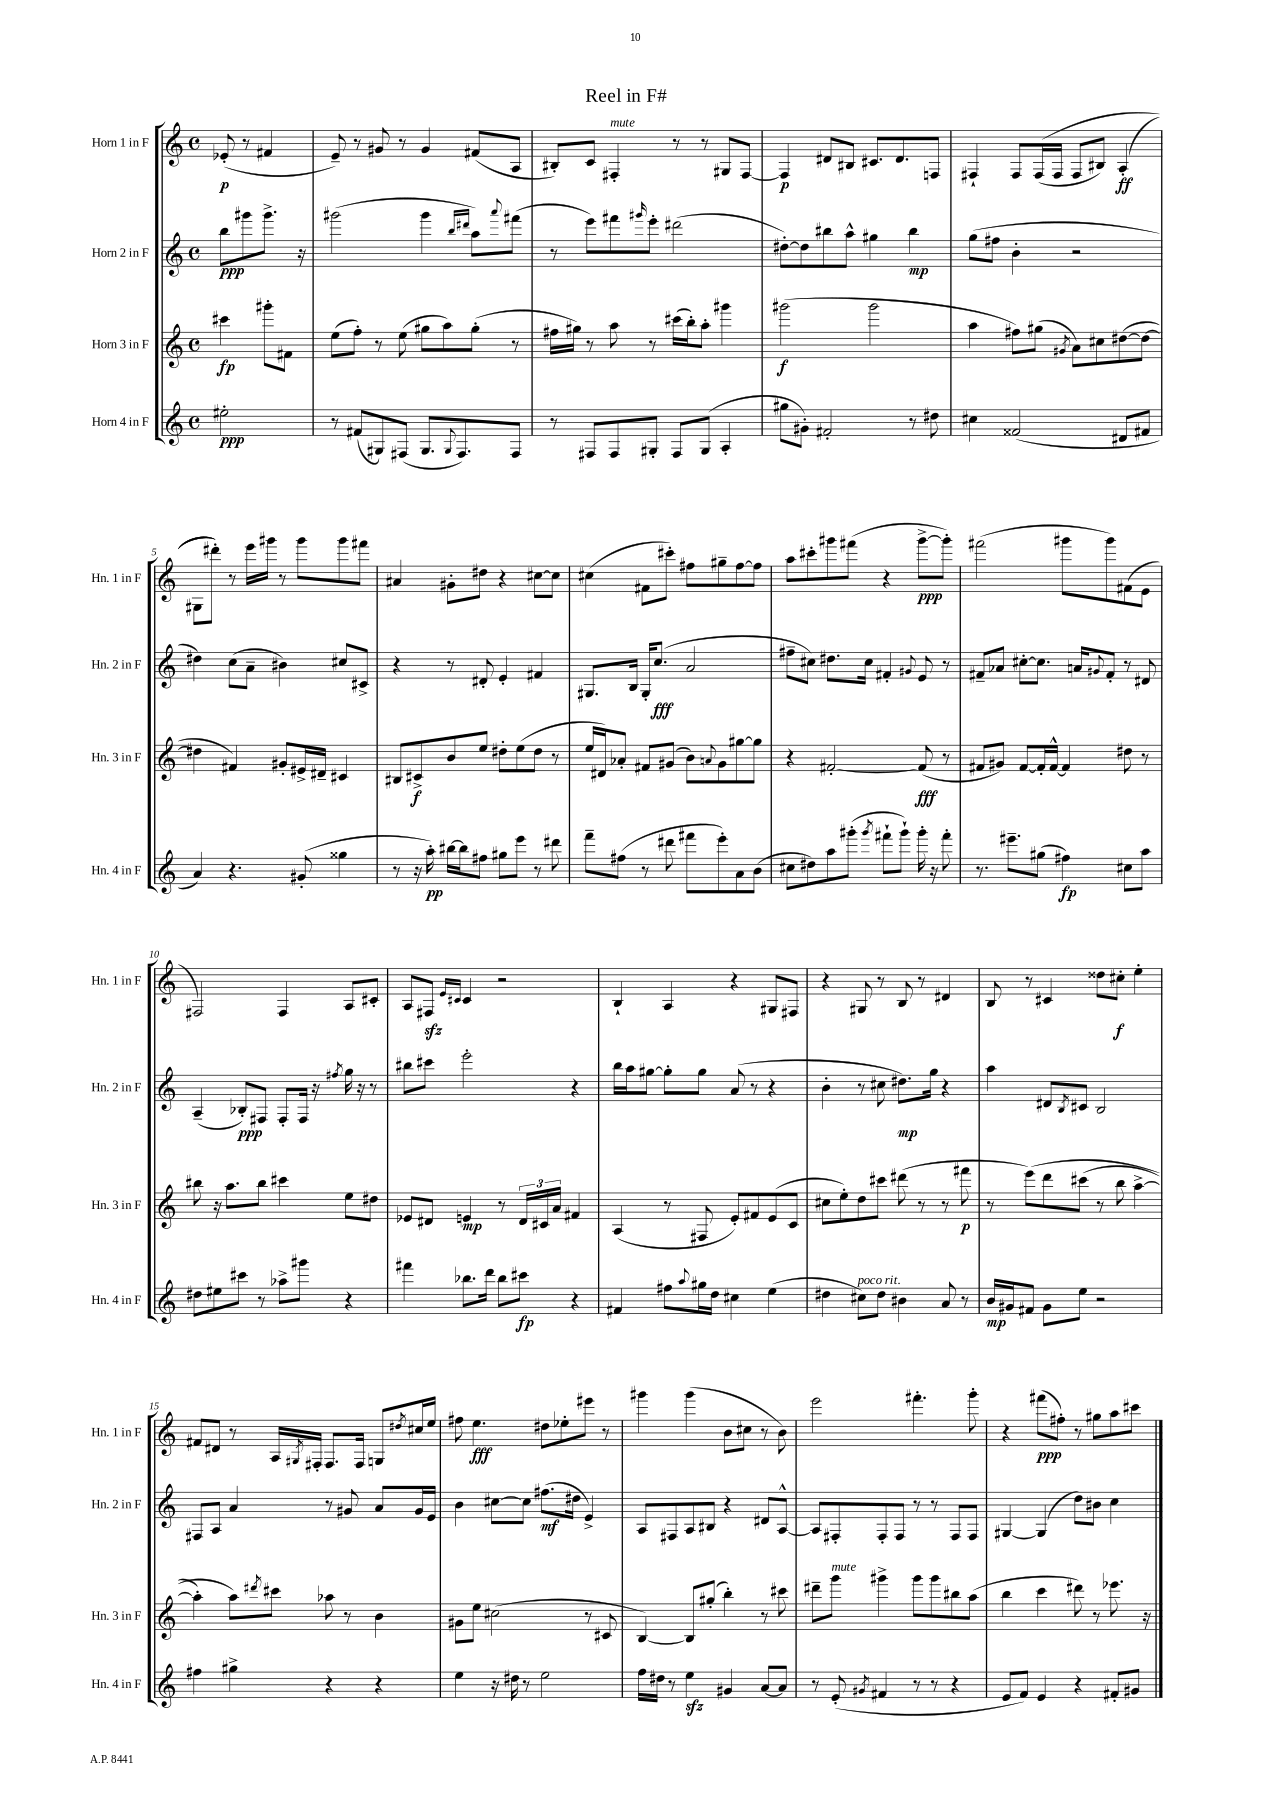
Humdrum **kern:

**kern	**dynam	**kern	**dynam	**kern	**dynam	**kern	**dynam
*part4	*part4	*part3	*part3	*part2	*part2	*part1	*part1
*staff4	*staff4	*staff3	*staff3	*staff2	*staff2	*staff1	*staff1
*I"Horn 4 in F	*	*I"Horn 3 in F	*	*I"Horn 2 in F	*	*I"Horn 1 in F	*
*I'Hn. 4 in F	*	*I'Hn. 3 in F	*	*I'Hn. 2 in F	*	*I'Hn. 1 in F	*
*clefG2	*	*clefG2	*	*clefG2	*	*clefG2	*
*k[]	*	*k[]	*	*k[]	*	*k[]	*
*M4/4	*	*M4/4	*	*M4/4	*	*M4/4	*
*met(c)	*	*met(c)	*	*met(c)	*	*met(c)	*
=	=	=	=	=	=	=	=
2ee#X'\	ppp	4ccc#X\	fp	8bb\L	ppp	(8e-X'/	p
.	.	.	.	8ggg#X\	.	8r	.
.	.	8ggg#X'\L	.	8.ggg#^\J	.	4f#X/	.
.	.	8f#X\J	.	.	.	.	.
.	.	.	.	16r	.	.	.
=1	=1	=1	=1	=1	=1	=1	=1
8r	.	(8ee\L	.	(2ggg#X\	.	8e~/)	.
(8f#X/L	.	8ff'\J)	.	.	.	8r	.
8G#X/)	.	8r	.	.	.	8g#X/	.
(8F#X/J	.	(8ee\	.	.	.	8r	.
8.G#/L	.	8gg#X\L	.	4ggg#\	.	4g#/	.
.	.	8aa\)	.	.	.	.	.
8qqG#/	.	.	.	.	.	.	.
8.F#/)	.	.	.	.	.	.	.
.	.	.	.	16qqbb/LL	.	.	.
.	.	.	.	16qqddd#X/JJ	.	.	.
.	.	(8gg#'\J	.	8aa\L)	.	(8f#X/L	.
.	.	.	.	8qqaaa/	.	.	.
8F#/J	.	8r	.	(8fff#X\J	.	8A/J	.
=2	=2	=2	=2	=2	=2	=2	=2
8r	.	16ff#X\LL	.	8r	.	8B#X'/L)	.
.	.	16gg#X\JJ)	.	.	.	.	.
8F#X/L	.	8r	.	8eee\L)	.	8c/J	.
!	!	!	!	!	!	!LO:TX:a:i:t=mute	!
8F#/	.	8aa\	.	8fff#X\	.	4F#X'/	.
.	.	.	.	16qqggg#X/	.	.	.
8G#X'/J	.	8r	.	8eee'\J	.	.	.
8F#/L	.	(16ccc#X\LL	.	(2ddd#X\	.	8r	.
.	.	16bb'\J)	.	.	.	.	.
(8G#/J	.	8aa'\J	.	.	.	8r	.
4A'/	.	4ggg#X\	.	.	.	8G#X/L	.
.	.	.	.	.	.	[8F#/J	.
=3	=3	=3	=3	=3	=3	=3	=3
8gg#X\L	.	(2ggg#X\	f	[8dd#X'\L)	.	4F#/]	p
8g#X'\J)	.	.	.	8dd#\]	.	.	.
2f#X'/	.	.	.	8bb#X\	.	8d#X/L	.
.	.	.	.	8aa^^\J	.	8B#X/J	.
.	.	2ggg#\	.	4gg#X\	.	8.c#X/L	.
.	.	.	.	.	.	8.d#/	.
8r	.	.	.	4bb#\	mp	.	.
8dd#X\	.	.	.	.	.	8Fn/J	.
=4	=4	=4	=4	=4	=4	=4	=4
4cc#X\	.	4aa\	.	(8gg\L	.	4F#X`/	.
.	.	.	.	8ff#X\J	.	.	.
(2f##X/	.	8ff#X\L)	.	4b'\	.	8F#/L	.
.	.	(8gg#X\J	.	.	.	((16F#/L	.
.	.	.	.	.	.	16F#/JJ	.
.	.	8qg#X/	.	.	.	.	.
.	.	8a\L)	.	2r	.	8F#/L	.
.	.	8cc#X\	.	.	.	8B#X/J)	.
8d#X/L	.	([8dd#X\	.	.	.	(4A'/	ff
8f#X/J	.	8dd#\J_	.	.	.	.	.
!!LO:LB:g=z
=5	=5	=5	=5	=5	=5	=5	=5
4a/)	.	4dd#X\]	.	4dd#X\)	.	8G#X\L	.
.	.	.	.	.	.	8ddd#X'\J))	.
4.r	.	4f#X/)	.	(8cc\L	.	8r	.
.	.	.	.	8a~\J	.	16eee\LL	.
.	.	.	.	.	.	16ggg#X\JJ	.
.	.	8g#X'/L	.	4b#X\)	.	8r	.
(8g#X'/	.	16e#X^/L	.	.	.	8ggg#\L	.
.	.	16d#X~/JJ	.	.	.	.	.
4gg##X\	.	4c#X/	.	8cc#X/L	.	8ggg#\	.
.	.	.	.	8c#X^/J	.	8fff#X\J	.
=6	=6	=6	=6	=6	=6	=6	=6
8r	.	8B#X/L	.	4r	.	4a#X/	.
16r	.	8c#X^/	f	.	.	.	.
16aa'\)	pp	.	.	.	.	.	.
[16bb#X\LL	.	8b/	.	8r	.	8g#X'\L	.
16bb#\J]	.	.	.	.	.	.	.
8ff#X\J	.	8ee/J	.	8d#X'/	.	8dd#X\J	.
8gg#X\L	.	8dd#X'\L	.	4e'/	.	4r	.
8eee\J	.	(8ee\	.	.	.	.	.
8r	.	8dd#\J	.	4f#X/	.	[8cc#X\L	.
8ddd#X\	.	8r	.	.	.	8cc#\J]	.
=7	=7	=7	=7	=7	=7	=7	=7
8fff~\L	.	16ee/LL	.	8.G#X/L	.	(4cc#X\	.
.	.	16d#X/J)	.	.	.	.	.
(8ff#X\J	.	8a-X'/J	.	.	.	.	.
.	.	.	.	16B/Jk	.	.	.
8r	.	8f#X/L	.	16G#'/KL	.	8f#X\L	.
.	.	.	.	(8.cc/J	fff	.	.
8ddd#X\	.	(8g#X/J	.	.	.	8ccc#X'\J)	.
8fff#X\L	.	8b\L)	.	2a/	.	8ff#X\L	.
.	.	8qqan/	.	.	.	.	.
8eee'\)	.	8g#\	.	.	.	8gg#X~\	.
8a\	.	[8gg#X\	.	.	.	[8ff#\	.
(8b\J	.	8gg#\J]	.	.	.	8ff#\J]	.
=8	=8	=8	=8	=8	=8	=8	=8
8cc#X\L	.	4r	.	8ff#X~\L	.	8aa\L	.
8dd#X\)	.	.	.	8cc#X\J)	.	8ccc#X'\	.
8aa\	.	[2f#X'/	.	8.dd#X\L	.	8ggg#X\	.
(8ggg#X'\J	.	.	.	.	.	(8fff#X\J	.
.	.	.	.	16cc#\Jk	.	.	.
8qggg#/	.	.	.	.	.	.	.
8fff#X`\L	.	.	.	4f#X'/	.	4r	.
8ggg#`\J)	.	.	.	.	.	.	.
.	.	.	.	8qqg#X/	.	.	.
16ggg#'\	.	(8f#/]	fff	8e/	.	[8ggg#^\L	ppp
16r	.	.	.	.	.	.	.
8fff#'\	.	8r	.	8r	.	8ggg#'\J])	.
=9	=9	=9	=9	=9	=9	=9	=9
8.r	.	8f#X/L	.	8f#X~/L	.	(2fff#X\	.
.	.	8g#X/J)	.	8a-X/J	.	.	.
8.eee#X~\L	.	.	.	.	.	.	.
.	.	[8f#/L	.	[8cc#X'\L	.	.	.
(8gg#X\J	.	16f#'/L]	.	8.cc#\J]	.	.	.
.	.	[16f#^^/JJ	.	.	.	.	.
4ff#X\)	fp	4f#/]	.	.	.	8ggg#X\L	.
.	.	.	.	16an/KL	.	.	.
.	.	.	.	8qqg#X/	.	.	.
.	.	.	.	8f#'/J	.	8ggg#\)	.
8cc#X\L	.	8dd#X\	.	8r	.	(8f#X\	.
8aa\J	.	8r	.	8d#X/	.	8e\J	.
!!LO:LB:g=z
=10	=10	=10	=10	=10	=10	=10	=10
8dd#X\L	.	8bb#X\	.	(4A~/	.	2F#X/)	.
8ee#X\	.	16r	.	.	.	.	.
.	.	8.aa\L	.	.	.	.	.
8ccc#X\J	.	.	.	8B-X'/L)	ppp	.	.
8r	.	8bb#\J	.	8F#X/J	.	.	.
8aa-X^\L	.	4ccc#X\	.	8F#'/L	.	4F#/	.
8ggg#X\J	.	.	.	16F#/Jk	.	.	.
.	.	.	.	16r	.	.	.
.	.	.	.	8qff#X/	.	.	.
4r	.	8ee\L	.	16gg\	.	8A/L	.
.	.	.	.	16r	.	.	.
.	.	8dd#X\J	.	8r	.	8c#X'/J	.
=11	=11	=11	=11	=11	=11	=11	=11
4fff#X\	.	8e-X/L	.	8bb#X\L	.	8A/L	.
.	.	8d#X/J	.	8ccc#X\J	.	8F#Xzz/J	.
.	.	.	.	.	.	16qqe/LL	.
.	.	.	.	.	.	16qqc#X/JJ	.
8.bb-X\L	.	4en/	mp	2eee'\	.	4c#/	.
16ddd\Jk	.	.	.	.	.	.	.
8bb-\L	.	8r	.	.	.	2r	.
8ccc#X\J	fp	24d#/LL	.	.	.	.	.
.	.	24c#X/	.	.	.	.	.
.	.	24a/JJ	.	.	.	.	.
4r	.	4f#X/	.	4r	.	.	.
=12	=12	=12	=12	=12	=12	=12	=12
4f#X/	.	(4A/	.	16bb\LL	.	4B`/	.
.	.	.	.	16aa\J	.	.	.
.	.	.	.	[8gg#X\J	.	.	.
8ff#X\L	.	8r	.	8gg#'\L]	.	4A/	.
8qqaa/	.	.	.	.	.	.	.
16gg#X\L	.	8F#X/	.	8gg#\J	.	.	.
16dd\JJ	.	.	.	.	.	.	.
4cc#X\	.	8e'/L)	.	(8a/	.	4r	.
.	.	8f#X/	.	8r	.	.	.
(4ee\	.	(8e/	.	4r	.	8G#X/L	.
.	.	8c/J	.	.	.	8F#X/J	.
=13	=13	=13	=13	=13	=13	=13	=13
4dd#X\	.	8cc#X\L	.	4b'\	.	4r	.
.	.	8ee'\)	.	.	.	.	.
!LO:TX:a:i:t=poco rit.	!	!	!	!	!	!	!
8cc#X\L)	.	8dd\	.	8r	.	8G#X/	.
8dd#\J	.	8ccc#X\J	.	8cc#X\	.	8r	.
4b#X\	.	(8ddd#X\	.	8.dd#X\L)	mp	8B/	.
.	.	8r	.	.	.	8r	.
.	.	.	.	16gg\Jk	.	.	.
8a/	.	8r	.	4r	.	4d#X/	.
8r	.	8fff#X\	p	.	.	.	.
=14	=14	=14	=14	=14	=14	=14	=14
16b/LL	mp	8r	.	4aa\	.	8B/	.
16g#X/J	.	.	.	.	.	.	.
8f#X/J	.	(8eee\L)	.	.	.	8r	.
8g#\L	.	8ddd\	.	8d#X/L	.	4c#X/	.
.	.	.	.	8qB/	.	.	.
8ee\J	.	(8ccc#X\J	.	8c#X/J	.	.	.
2r	.	8r	.	2B/	.	8dd##X\L	.
.	.	8bb\	.	.	.	8cc#X'\J	f
.	.	[4aa^\	.	.	.	4ee'\	.
!!LO:LB:g=z
=15	=15	=15	=15	=15	=15	=15	=15
4ff#X\	.	4aa'\])	.	8F#X/L	.	8f#X/L	.
.	.	.	.	8A/J	.	8d#X/J	.
4gg#X^\	.	8aa\L)	.	4a/	.	8r	.
.	.	8qddd#X/	.	.	.	.	.
.	.	8ccc#X\J	.	.	.	16A/LL	.
.	.	.	.	.	.	8qG#X/	.
.	.	.	.	.	.	16F#X'/JJ	.
4r	.	8aa-X\	.	8r	.	8.F#/L	.
.	.	8r	.	8g#X/	.	.	.
.	.	.	.	.	.	16F#/Jk	.
4r	.	4b\	.	8a/L	.	8Gn/L	.
.	.	.	.	.	.	8qdd#X/	.
.	.	.	.	16g#/L	.	16cc#X/L	.
.	.	.	.	16e/JJ	.	16ee/JJ	.
=16	=16	=16	=16	=16	=16	=16	=16
4ee\	.	8g#X\L	.	4b\	.	8ff#X\	.
.	.	8ee\J	.	.	.	4.ee\	fff
16r	.	(2cc#X\	.	[8cc#X\L	.	.	.
16dd#X\	.	.	.	.	.	.	.
8r	.	.	.	8cc#\J]	.	.	.
2ee\	.	.	.	(8.ff#X\L	mf	8dd#X\L	.
.	.	.	.	.	.	8ee-X'\	.
.	.	.	.	16dd#X\Jk	.	.	.
.	.	8r	.	4e^/)	.	8eee#X\J	.
.	.	8c#X/	.	.	.	8r	.
=17	=17	=17	=17	=17	=17	=17	=17
16ff\LL	.	[4B/)	.	8A/L	.	4ggg#X\	.
16dd#X\JJ	.	.	.	.	.	.	.
8r	.	.	.	8F#X/	.	.	.
4eezz\	.	8B/L]	.	8A/	.	(4ggg#\	.
.	.	(8gg#X'/J	.	8B#X/J	.	.	.
4g#X/	.	4bb'\)	.	4r	.	8b\L	.
.	.	.	.	.	.	8cc#X\J	.
[8a/L	.	8r	.	8d#X/L	.	8r	.
8a/J]	.	8ccc#X\	.	[8A^^/J	.	8b\)	.
=18	=18	=18	=18	=18	=18	=18	=18
8r	.	8ddd#X~\L	.	8A/L]	.	2eee\	.
!	!	!LO:TX:a:i:t=mute	!	!	!	!	!
(8e'/	.	8ggg\J	.	8F#X'/	.	.	.
8qg#X/	.	.	.	.	.	.	.
4f#X/	.	4ggg#X^\	.	8F#'/	.	.	.
.	.	.	.	8F#/J	.	.	.
8r	.	8ggg#\L	.	8r	.	4.fff#X'\	.
8r	.	8ggg#\	.	8r	.	.	.
4r	.	8bb#X\	.	8F#/L	.	.	.
.	.	(8aa\J	.	8F#/J	.	8ggg'\	.
=19	=19	=19	=19	=19	=19	=19	=19
8e/L	.	4bb\	.	[4G#X/	.	4r	.
8f/J)	.	.	.	.	.	.	.
4e/	.	4ccc\	.	(4G#/]	.	(8fff#X\L	ppp
.	.	.	.	.	.	8ff#X'\J)	.
4r	.	8ddd#X\)	.	8dd\L)	.	8r	.
.	.	8r	.	8b#X\J	.	8gg#X\L	.
8f#X'/L	.	8.eee-X\	.	4cc\	.	8aa\	.
8g#X/J	.	.	.	.	.	8ccc#X\J	.
.	.	16r	.	.	.	.	.
==	==	==	==	==	==	==	==
*-	*-	*-	*-	*-	*-	*-	*-
